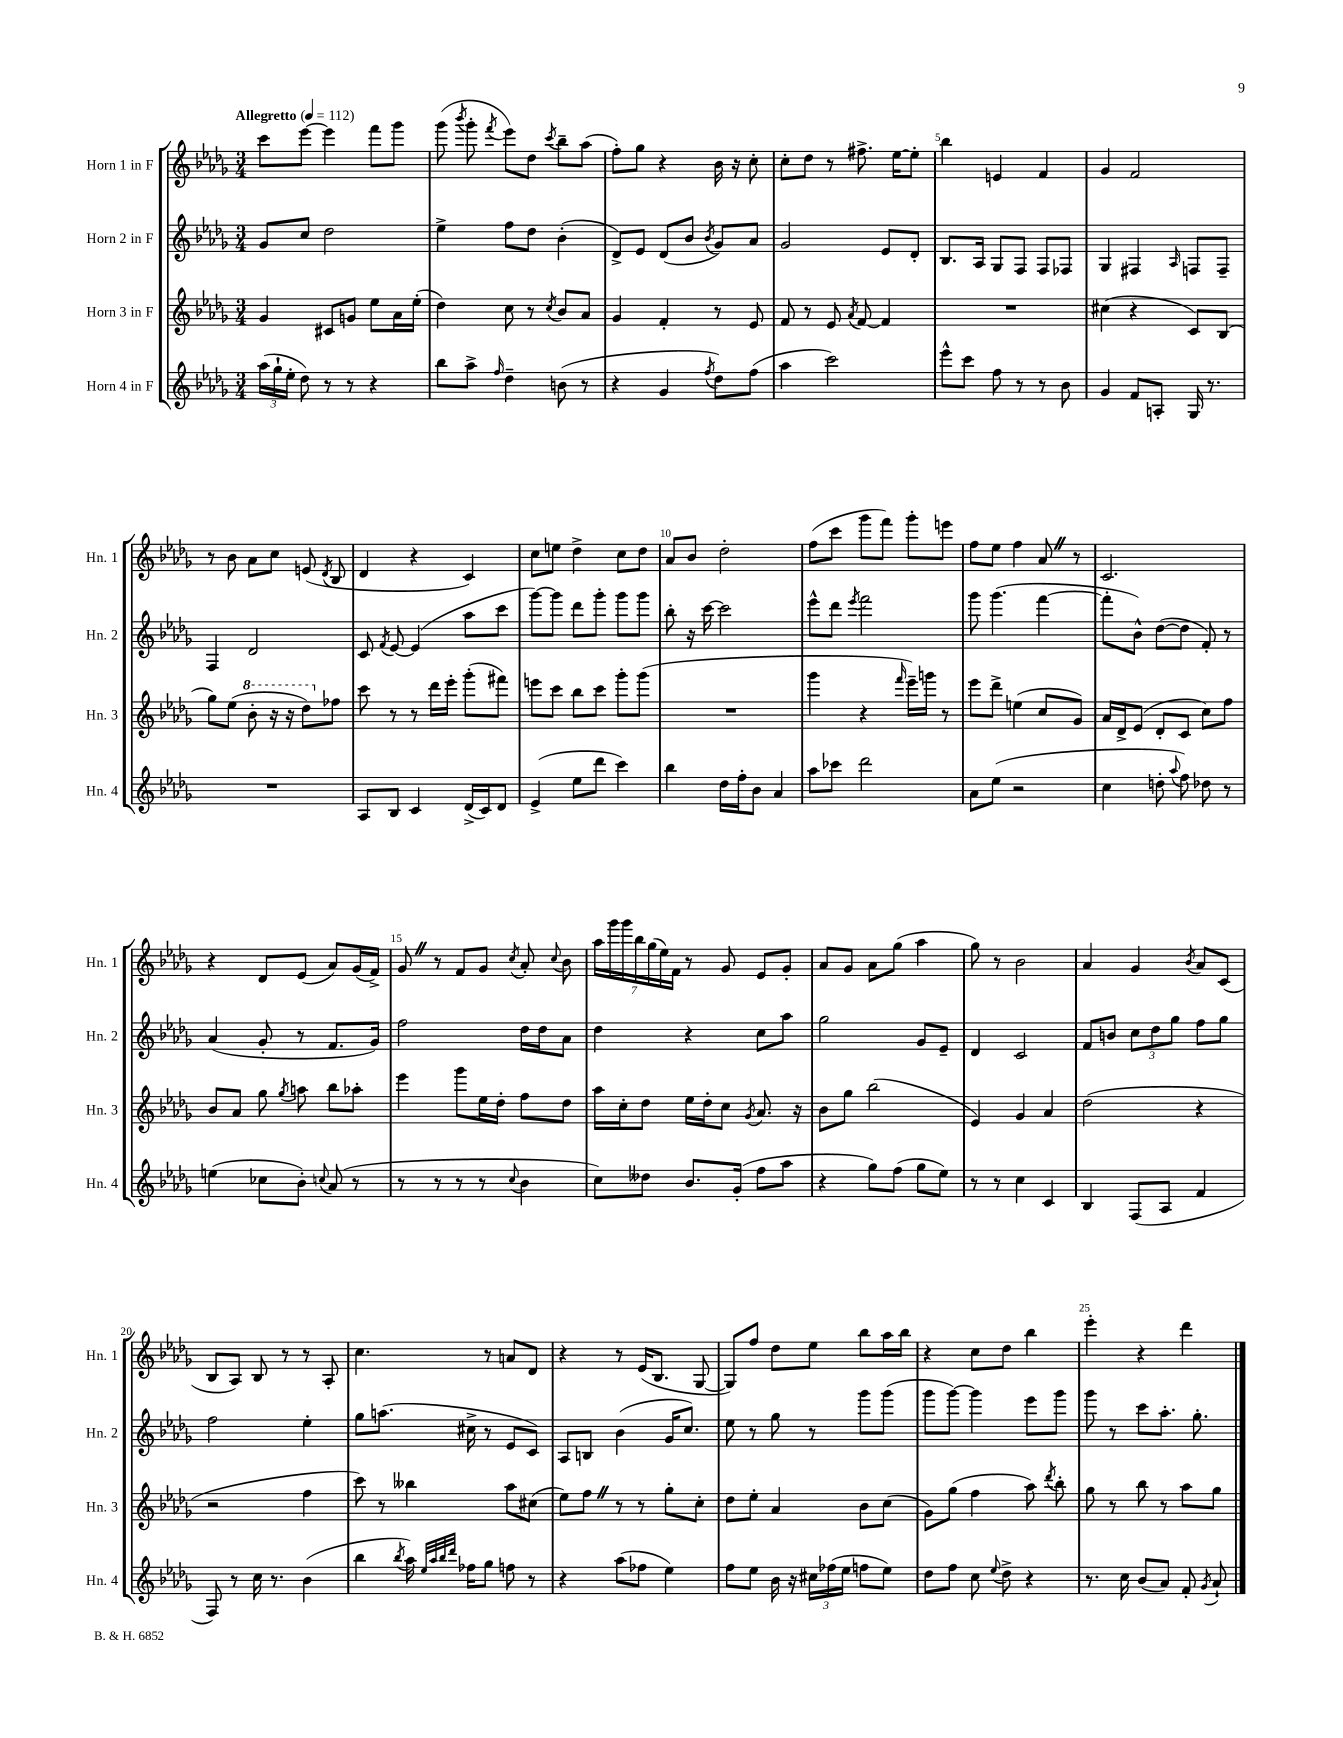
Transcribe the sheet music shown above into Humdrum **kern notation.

**kern	**kern	**kern	**kern
*part4	*part3	*part2	*part1
*staff4	*staff3	*staff2	*staff1
*I"Horn 4 in F	*I"Horn 3 in F	*I"Horn 2 in F	*I"Horn 1 in F
*I'Hn. 4	*I'Hn. 3	*I'Hn. 2	*I'Hn. 1
*clefG2	*clefG2	*clefG2	*clefG2
*k[b-e-a-d-g-]	*k[b-e-a-d-g-]	*k[b-e-a-d-g-]	*k[b-e-a-d-g-]
*M3/4	*M3/4	*M3/4	*M3/4
*MM112	*MM112	*MM112	*MM112
=1	=1	=1	=1
!	!	!	!LO:TX:a:B:t=Allegretto
(24aa-\LL	4g-/	8g-/L	8ccc\L
24gg-`\	.	.	.
24ee-'\JJ	.	.	.
8dd-\)	.	8cc/J	[8eee-\J
8r	8c#X/L	2dd-\	4eee-\]
8r	8gn/J	.	.
4r	8ee-\L	.	8fff\L
.	16a-\L	.	8ggg-\J
.	(16ee-'\JJ	.	.
=2	=2	=2	=2
8bb-\L	4dd-\)	4ee-^\	(8ggg-\
.	.	.	8qbbb-/
8aa-^\J	.	.	8ggg-'\
16qqff/	.	.	8qfff/
4dd-~\	8cc\	8ff\L	8eee-\L)
.	8r	8dd-\J	8dd-\J
.	8qcc/	.	8qccc/
(8bn\	8b-/L	(4b-'\	8bb-~\L
8r	8a-/J	.	(8aa-\J
=3	=3	=3	=3
4r	4g-/	8d-^/L)	8ff'\L)
.	.	8e-/J	8gg-\J
4g-/	4f'/	(8d-/L	4r
.	.	8b-/J	.
8qff/	.	8qb-/	.
8dd-\L)	8r	8g-/L)	16b-\
.	.	.	16r
(8ff\J	8e-/	8a-/J	8cc'\
=4	=4	=4	=4
4aa-\	8f/	2g-/	8cc'\L
.	8r	.	8dd-\J
2ccc\)	8e-/	.	8r
.	8qa-/	.	.
.	[8f/	.	8.ff#X^\
.	4f/]	8e-/L	.
.	.	.	[16ee-\KL
.	.	8d-'/J	8ee-'\J]
=5	=5	=5	=5
8eee-^^\L	2.r	8.B-/L	4bb-\
8ccc\J	.	.	.
.	.	16A-/Jk	.
8ff\	.	8G-/L	4en/
8r	.	8F/J	.
8r	.	8F/L	4f/
8b-\	.	8F-X/J	.
=6	=6	=6	=6
4g-/	(4cc#X\	4G-/	4g-/
8f/L	4r	4F#X/	2f/
8An'/J	.	.	.
.	.	16qqA-/	.
16G-/	8c/L)	8Fn/L	.
8.r	.	.	.
.	(8B-/J	8F~/J	.
!!LO:LB:g=z
=7	=7	=7	=7
2.r	8gg-\L)	4F/	8r
.	(8ee-\J	.	8b-\
*	*8va	*	*
.	8bb-'\	2d-/	8a-\L
.	16r	.	8cc\J
.	16r	.	.
.	8ddd-\L)	.	(8en/
.	.	.	8qd-/
*	*X8va	*	*
.	8ff-X\J	.	8B-/
=8	=8	=8	=8
8A-/L	8ccc\	8c/	4d-/
.	.	8qf/	.
8B-/J	8r	[8e-/	.
4c/	8r	(4e-/]	4r
.	16ddd-\LL	.	.
.	16eee-'\JJ	.	.
(16d-^/LL	(8ggg-'\L	8aa-\L	4c/)
16c/J)	.	.	.
8d-/J	8fff#X\J)	8ccc\J	.
=9	=9	=9	=9
(4e-^/	8eeen\L	[8ggg-\L)	8cc\L
.	8ccc\J	8ggg-\J]	8een\J
8ee-\L	8bb-\L	8ddd-\L	4dd-^\
8ddd-\J	8ccc\J	8ggg-'\J	.
4ccc\)	8ggg-'\L	8ggg-\L	8cc\L
.	(8ggg-\J	8ggg-\J	8dd-\J
=10	=10	=10	=10
4bb-\	2.r	8bb-'\	8a-/L
.	.	16r	8b-/J
.	.	[16ccc\	.
16dd-\LL	.	2ccc\]	2dd-'\
16ff'\J	.	.	.
8b-\J	.	.	.
4a-/	.	.	.
=11	=11	=11	=11
8aa-\L	4ggg-\	8eee-^^\L	(8ff\L
8ccc-X\J	.	8ddd-\J	8ccc\J
.	.	8qeee-/	.
2ddd-\	4r	2fff\	8ggg-\L
.	.	.	8fff\J)
.	16qqfff/	.	.
.	16eee-~\LL)	.	8ggg-'\L
.	16gggn\JJ	.	.
.	8r	.	8eeen\J
=12	=12	=12	=12
8a-\L	8eee-\L	8ggg-\	8ff\L
(8ee-\J	8ddd-^\J	(4.ggg-\	8ee-\J
2r	(4een\	.	4ff\
.	8cc/L	[4fff\	8a-Z/
.	8g-/J)	.	8r
=13	=13	=13	=13
4cc\	16a-/LL	8fff'\L]	2.c/
.	16d-^/J	.	.
.	(8e-/J	8b-^^\J)	.
8ddn'\	8d-'/L	([8dd-\L	.
8qqaa-/	.	.	.
8ff\)	8c/J	8dd-\J]	.
8dd-X\	8cc\L)	8f'/)	.
8r	8ff\J	8r	.
!!LO:LB:g=z
=14	=14	=14	=14
(4een\	8b-/L	(4a-/	4r
.	8a-/J	.	.
8cc-X\L	8gg-\	8g-'/	8d-/L
.	8qgg-/	.	.
8b-'\J)	8aan\	8r	(8e-/J
8qqccn/	.	.	.
(8a-/	8bb-\L	8.f/L	8a-/L)
8r	8aa-X'\J	.	(16g-/L
.	.	16g-/Jk)	16f^/JJ)
=15	=15	=15	=15
8r	4eee-\	2ff\	8g-Z/
8r	.	.	8r
8r	8ggg-\L	.	8f/L
8r	16ee-\L	.	8g-/J
.	16dd-'\JJ	.	.
8qqcc/	.	.	8qcc/
4b-\	8ff\L	16dd-\LL	8a-'/
.	.	16dd-\J	.
.	.	.	8qqcc/
.	8dd-\J	8a-\J	8b-\
=16	=16	=16	=16
8cc\L)	16aa-\LL	4dd-\	28aa-\LL
.	.	.	28ggg-\
.	16cc'\J	.	.
.	.	.	28ggg-\
.	.	.	28bb-\
8dd--X\J	8dd-\J	.	.
.	.	.	(28gg-\
.	.	.	28ee-\)
.	.	.	28f\JJ
8.b-/L	16ee-\LL	4r	8r
.	16dd-'\J	.	.
.	8cc\J	.	8g-/
(16g-'/Jk	.	.	.
.	8qg-/	.	.
8ff\L	8.a-/	8cc\L	8e-/L
8aa-\J	.	8aa-\J	8g-'/J
.	16r	.	.
=17	=17	=17	=17
4r	8b-\L	2gg-\	8a-/L
.	8gg-\J	.	8g-/J
8gg-\L)	(2bb-\	.	8a-\L
(8ff\J	.	.	(8gg-\J
8gg-\L	.	8g-/L	4aa-\
8ee-\J)	.	8e-~/J	.
=18	=18	=18	=18
8r	4e-/)	4d-/	8gg-\)
8r	.	.	8r
4cc\	4g-/	2c/	2b-\
4c/	4a-/	.	.
=19	=19	=19	=19
4B-/	(2dd-\	8f/L	4a-/
.	.	8bn/J	.
(8F/L	.	12cc\L	4g-/
.	.	12dd-\	.
8A-/J	.	.	.
.	.	12gg-\J	.
.	.	.	8qb-/
4f/	4r	8ff\L	8a-/L
.	.	8gg-\J	(8c/J
!!LO:LB:g=z
=20	=20	=20	=20
8F/)	2r	2ff\	8B-/L
8r	.	.	8A-/J)
16cc\	.	.	8B-/
8.r	.	.	.
.	.	.	8r
(4b-\	4ff\	4ee-'\	8r
.	.	.	8A-'/
=21	=21	=21	=21
4bb-\	8ccc\)	8gg-\L	4.cc\
.	8r	(8.aan\J	.
8qbb-/	.	.	.
16aa-\)	4bb--X\	.	.
32qqee-/LLL	.	.	.
32qqaa-/	.	.	.
32qqbb-/	.	.	.
32qqddd-/JJJ	.	.	.
16ff-X\KL	.	16cc#X^\	.
8gg-\J	.	8r	8r
8ffn\	8aa-\L	8e-/L	8an/L
8r	(8cc#X\J	8c/J)	8d-/J
=22	=22	=22	=22
4r	8ee-\L)	8A-/L	4r
.	8ffZ\J	8Bn/J	.
(8aa-\L	8r	(4b-\	8r
8ff-X\J	8r	.	(16e-/KL
.	.	.	8.B-/J
4ee-\)	8gg-'\L	16g-/KL	.
.	.	8.cc/J)	.
.	8cc'\J	.	[8G-/
=23	=23	=23	=23
8ff\L	8dd-\L	8ee-\	8G-/L])
8ee-\J	8ee-'\J	8r	8ff/J
16b-\	4a-/	8gg-\	8dd-\L
16r	.	.	.
24cc#X\LL	.	8r	8ee-\J
(24ff-X\	.	.	.
24ee-\JJ	.	.	.
8ffn\L	8b-\L	8ggg-\L	8bb-\L
8ee-\J)	(8cc\J	(8ggg-\J	16aa-\L
.	.	.	16bb-\JJ
=24	=24	=24	=24
8dd-\L	8g-\L)	8ggg-\L	4r
8ff\J	(8gg-\J	[8ggg-\J)	.
8cc\	4ff\	4ggg-\]	8cc\L
8qqee-/	.	.	.
8dd-^\	.	.	8dd-\J
4r	8aa-\)	8eee-\L	4bb-\
.	8qddd-/	.	.
.	8bb-'\	8ggg-\J	.
=25	=25	=25	=25
8.r	8gg-\	8ggg-\	4eee-'\
.	8r	8r	.
16cc\	.	.	.
(8b-/L	8bb-\	8ccc\L	4r
8a-/J)	8r	8.aa-'\J	.
8f'/	8aa-\L	.	4ddd-\
.	.	8.gg-'\	.
8qg-/	.	.	.
8a-`/	8gg-\J	.	.
==	==	==	==
*-	*-	*-	*-
